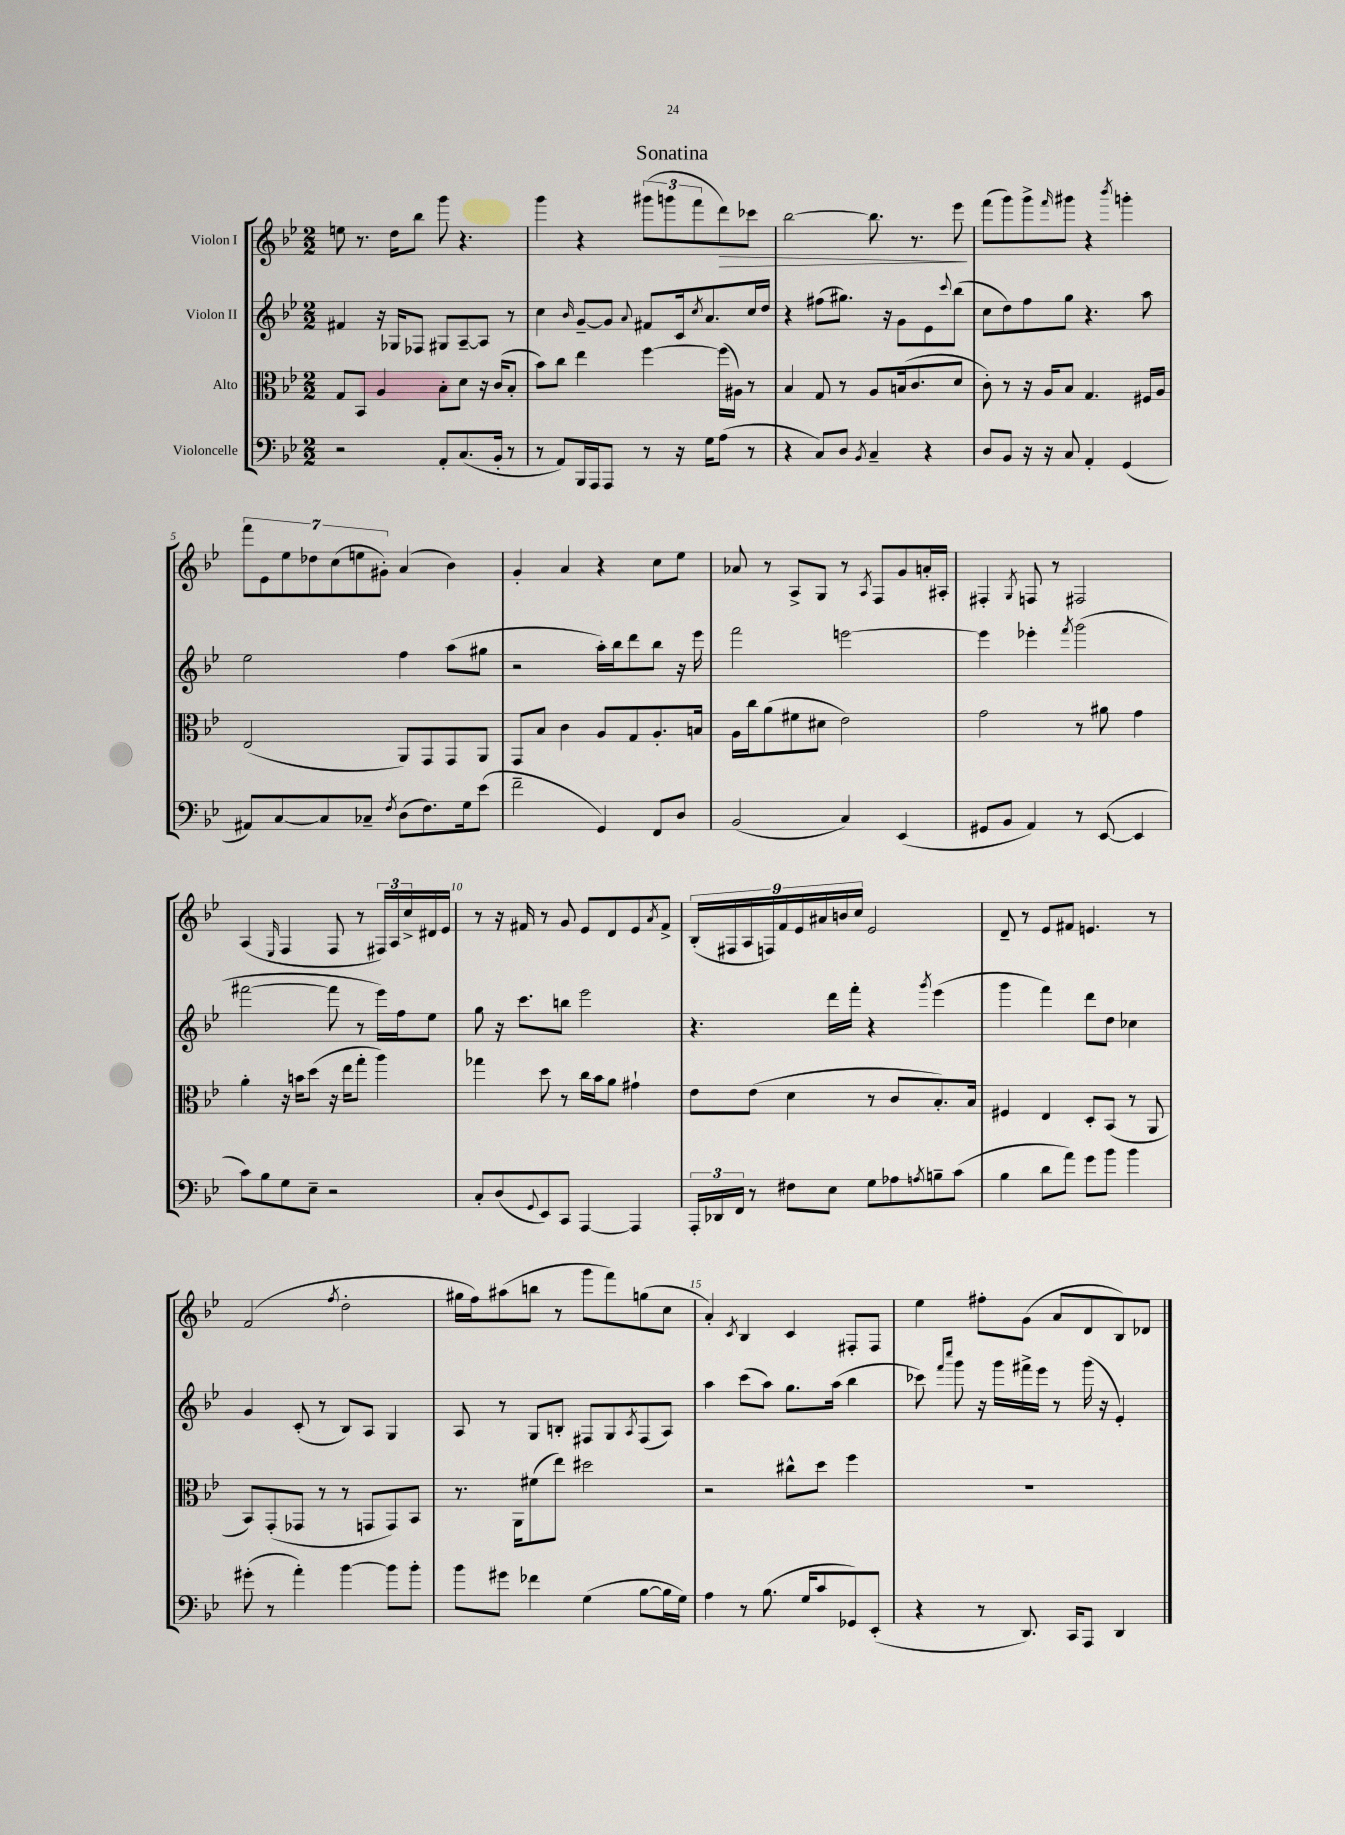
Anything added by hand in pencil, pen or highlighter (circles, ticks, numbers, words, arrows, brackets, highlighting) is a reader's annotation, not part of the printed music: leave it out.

**kern	**kern	**kern	**kern
*staff4	*staff3	*staff2	*staff1
*clefF4	*clefC3	*clefG2	*clefG2
*k[b-e-]	*k[b-e-]	*k[b-e-]	*k[b-e-]
*M2/2	*M2/2	*M2/2	*M2/2
2r	8G	4f#	8ee
.	8BB-	.	8.r
.	4A	16r	.
.	.	16G-	16dd
.	.	8F-	8bb-
8AA'	8B-'	8G#	8ggg
(8.C	8d	[8A~	4.r
.	16r	8A]	.
16BB-'	(16c	.	.
8r	8B-'	8r	.
=	=	=	=
8r	8b-)	4cc	4ggg
8AA)	8cc	.	.
.	.	16qqb-	.
16BBB-	4ee-	[8g~	4r
16AAA	.	.	.
8AAA	.	8g]	.
.	.	8qqa	.
8r	[4ff	8f#	(12ggg#
.	.	.	12ggg
16r	.	16c	.
.	.	.	12fff
.	.	8qcc	.
16G	.	8.a	.
(8A	(16ff]	.	8ddd)
.	16A#)	.	.
8r	8r	16cc	8ccc-
.	.	16dd	.
=	=	=	=
4r	4B-	4r	[2bb-
8C)	8G	(8ff#	.
8D	8r	8.gg#)	.
8qBB-	.	.	.
4C~	8A	.	8.bb-]
.	.	16r	.
.	(16B	8g	.
.	8.c	.	8.r
4r	.	8e-	.
.	.	8qqccc	.
.	8d	(8bb-	8eee-
=	=	=	=
8D	8c')	8cc	(8fff
8BB-	8r	8dd)	8ggg)
16r	16r	8ff	8ggg^
16r	16A	.	.
.	.	.	16qqfff
8C	8B-	8gg	8ggg#
4AA'	4.G	4.r	4r
.	.	.	8qbbb-
(4GG	.	.	4ggg'
.	16F#	8aa	.
.	16A	.	.
=	=	=	=
8AA#)	(2E-	2ee-	14fff
.	.	.	14e-
[8C	.	.	.
.	.	.	14ee-
.	.	.	14dd-
8C]	.	.	.
.	.	.	(14cc
.	.	.	14ee
8C-~	.	.	.
.	.	.	14g#')
8qF	.	.	.
(8D	8AA)	4ff	(4a
8.F)	8GG	.	.
.	8GG	(8aa	4b-)
16G	.	.	.
(8e-	8AA	8gg#	.
=	=	=	=
2f~	8GG	2r	4g'
.	8B-	.	.
.	4c	.	4a
4GG)	8A	16aa')	4r
.	.	16bb-	.
.	8G	8ddd	.
8FF	8.A'	8bb-	8cc
8D	.	16r	8ee-
.	16B	16eee-	.
=	=	=	=
(2BB-	16A	2fff	8a-
.	16cc	.	.
.	(8a	.	8r
.	8f#	.	8A^
.	8d#	.	8G
4C)	2e-)	[2eee	8r
.	.	.	8qA
.	.	.	8F
(4EE-	.	.	8g
.	.	.	16a'
.	.	.	16A#'
=	=	=	=
8GG#	2g	4eee]	4F#'
8BB-	.	.	.
.	.	.	8qG
4AA)	.	4eee-'	8F
.	.	.	8r
.	.	8qfff	.
8r	8r	(2ggg	2F#
([8EE-	8a#	.	.
4EE-]	4g	.	.
=	=	=	=
8c)	4a'	[2fff#	(4A
8B-	.	.	.
.	.	.	16qqE-
8G	16r	.	4F
.	16b	.	.
8E-~	(8dd	.	.
2r	16r	8fff#]	8F
.	16ee-	.	.
.	8gg'	8r	8r
.	4aa)	16eee-)	24F#)
.	.	.	24A
.	.	16ff	.
.	.	.	24cc^
.	.	8ee-	16d#
.	.	.	16e-
=	=	=	=
8C'	4gg-	8gg	8r
(8D	.	16r	16r
.	.	8.ccc	16f#
8qqGG	.	.	.
8EE-)	8dd	.	8r
8CC	8r	8bb	8g
[4AAA	16cc	2eee-	8e-
.	16b-	.	.
.	8a	.	8d
4AAA]	4g#`	.	8e-
.	.	.	8qa
.	.	.	8f#^
=	=	=	=
24AAA'	8e-	4.r	(18B-'
24DD-	.	.	.
.	.	.	18F#
24FF	.	.	.
.	.	.	18A
8r	(8e-	.	.
.	.	.	18F)
.	.	.	18f
8F#	4d	.	.
.	.	.	18e-
.	.	.	18a#
8E-	.	16ddd	.
.	.	.	18b
.	.	16fff'	.
.	.	.	18cc
8G	8r	4r	2e-
8A-	8c	.	.
8qA	.	8qggg	.
8B~	8.B-')	(4eee-	.
(8c	.	.	.
.	16B-	.	.
=	=	=	=
4B-	4F#	4ggg	8d~
.	.	.	8r
8d	4E-	4fff)	8e-
8a)	.	.	8f#
8g	8D'	8ddd	4.e
8b-	(8BB-	8dd	.
4b-	8r	4cc-	.
.	8AA	.	8r
=	=	=	=
(8g#'	8BB-)	4g	(2f
8r	(8GG'	.	.
4a')	8GG-	(8c'	.
.	8r	8r	.
.	.	.	8qff
[4b-	8r	8B-)	2dd'
.	8GG	8A	.
8b-]	8GG)	4G	.
8b-'	8BB-	.	.
=	=	=	=
8b-	8.r	8A	16gg#
.	.	.	16ff)
8g#	.	8r	(8aa#
.	16AA	.	.
4f-	(8f#	8G	8bb
.	8ee-)	8B'	8r
(4G	2dd#	8F#	8ggg
.	.	8G	8fff)
.	.	8qA	.
[8B-	.	(8F#	(8gg
16B-]	.	8A)	8cc
16G)	.	.	.
=	=	=	=
4A	2r	4aa	4a')
.	.	.	8qc
8r	.	(8ccc	4B-
(8.B-	.	8aa)	.
.	8cc#^^	8.gg	4c
16G	.	.	.
8c	8dd	.	.
.	.	(16aa	.
8GG-)	4ff	4bb-	8F#'
(8EE-'	.	.	8F#
=	=	=	=
4r	1r	8ccc-)	4ee-
.	.	16qqfff	.
.	.	16qqcccc	.
.	.	8ggg	.
8r	.	16r	8ff#'
.	.	16ggg	.
8.DD)	.	16fff#^	(8g
.	.	16eee-	.
.	.	8r	8a
16CC	.	.	.
8AAA	.	(16ggg	8d
.	.	16r	.
4DD	.	4e-')	8B-)
.	.	.	8d-
==	==	==	==
*-	*-	*-	*-
